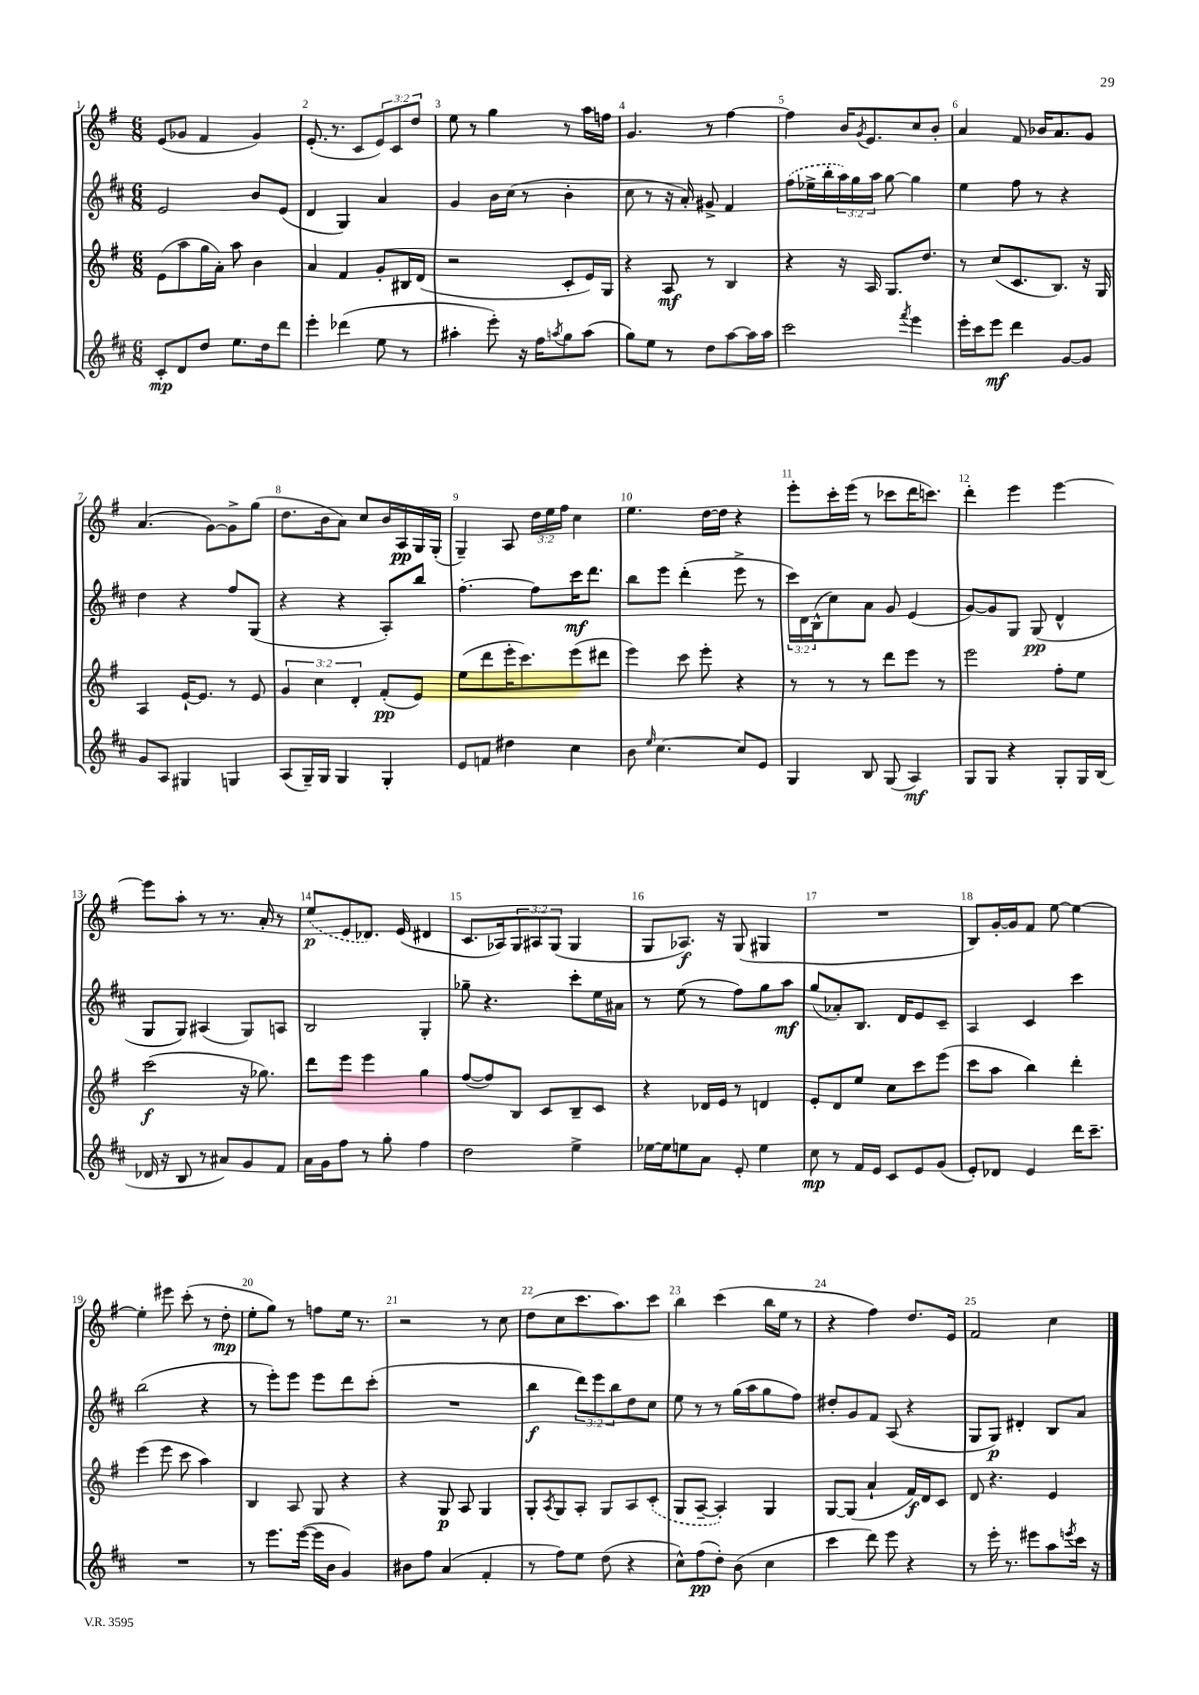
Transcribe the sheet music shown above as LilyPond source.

<<
\new StaffGroup <<
\new Staff = "s0" {
    \clef treble \key g \major \numericTimeSignature \time 6/8 \override Staff.TupletNumber.text = #tuplet-number::calc-fraction-text
    e'8( ges'8 fis'4 ges'4) |
    e'8.-.( r8. c'8 \tuplet 3/2 { e'8) c'8 d''8 } |
    e''8 r8 g''4 r8 a''16 f''16 |
    g'4. r8 fis''4~ |
    fis''4 b'16 \acciaccatura { g'8 } e'8. c''8 b'8-. |
    a'4 fis'8 bes'16 a'8. g'8 |
    a'4.( g'8~) g'8-> g''8( |
    d''8. b'16 a'8) c''8 b'16 a16\pp g16 g16-.( |
    g4--) a8 \tuplet 3/2 { d''16 e''16 fis''16 } c''4 |
    e''4. d''16~ d''16 r4 |
    e'''8-. c'''16-. e'''16( r8 ces'''8 d'''16 c'''8.) |
    d'''4-. e'''4 e'''4~ |
    e'''8 a''8-. r8 r8. a'16-. r8 |
    \once \slurDashed e''8\p( e'8 des'8.) e'16( dis'4 |
    c'8. aes16) \tuplet 3/2 { g8 ais8 g8( } g4 |
    g8 aes8.\f) r16 g8( gis4 |
    R2. |
    b8) g'16~-. g'16 fis'8 e''8~ e''4~ |
    e''4-. eis'''8 c'''8-.( r8 d''8-.\mp |
    e''8-. g''8) r8 f''8 e''16 r8. |
    r2 r8 c''8 |
    d''8( c''8 c'''8. a''8.) c'''8 |
    b''4 c'''4( b''16 e''16 r8 |
    r4 fis''4) d''8. e'16 |
    fis'2 c''4 \bar "|." |
}
\new Staff = "s1" {
    \clef treble \key d \major \numericTimeSignature \time 6/8 \override Staff.TupletNumber.text = #tuplet-number::calc-fraction-text
    e'2 b'8 e'8( |
    d'4 g4) a'4 |
    g'4 b'16 cis''16( r8 b'4-. |
    cis''8 r8 r16 a'16-.) gis'8-> fis'4 |
    \once \slurDashed fis''8( ees''16-> b''16-. \tuplet 3/2 { a''16) g''16 a''16 } g''8~ g''4 |
    e''4 fis''8 r8 r4 |
    d''4 r4 fis''8 g8( |
    r4 r4 a8-.) b''8 |
    fis''4.~-. fis''8 cis'''16\mf d'''8. |
    b''8 e'''8 d'''4-.( e'''8-> r8 |
    \tuplet 3/2 { cis'''16) d'16 b16-^( } cis''8) a'8 g'8 e'4( |
    g'8~) g'8 g8 g8\pp( d'4-^ |
    g8 g8) ais4( g8) a8 |
    b2 g4-. |
    ges''8-- r4. cis'''8-. e''16 ais'16 |
    r8 e''8( r8 fis''8) g''8 a''8\mf |
    g''8( aes'8-.) b8. d'16 e'8 cis'8-- |
    a4 cis'4 cis'''4 |
    b''2( r4 |
    r8 e'''8-.) e'''8 e'''8 d'''8 cis'''8-.( |
    R2. |
    b''4\f \tuplet 3/2 { d'''8) e'''8 b''8 } d''8 cis''8 |
    e''8 r8 r8 g''16( a''16 g''8 fis''8) |
    dis''8-. g'8 fis'8 a8( r4 |
    g8 g8\p) dis'4-. b8 a'8 \bar "|." |
}
\new Staff = "s2" {
    \clef treble \key g \major \numericTimeSignature \time 6/8 \override Staff.TupletNumber.text = #tuplet-number::calc-fraction-text
    e'8( a''8 g''16 a'16-.) a''8 b'4 |
    a'4 fis'4 g'8-. bis16 d'16( |
    r2 c'8-. e'16) g16 |
    r4 a8\mf r8 b4 |
    r4 r16 a16 g8. d''8. |
    r8 c''8( c'8. b8.) r16 g16 |
    a4 e'16~-! e'8. r8 e'8 |
    \tuplet 3/2 { g'4 c''4 d'4-. } fis'8-.\pp( e'8) |
    e''8( d'''8 e'''16-. c'''8.) e'''8( dis'''8 |
    e'''4) c'''8 e'''8-. r4 |
    r8 r8 r8 d'''8 e'''8 r8 |
    e'''2 fis''8-. e''8 |
    c'''2\f( r16 ges''8.) |
    d'''8 e'''8 e'''4 g''4 |
    fis''8~( fis''8) b8 c'8 b8-- c'8 |
    r4 des'16 e'16 r8 d'4 |
    e'8-. d'8 e''8 c''8 c'''8 e'''8( |
    c'''8 a''8 b''4) d'''4-. |
    e'''4( e'''8 c'''8 a''4) |
    b4 a8 g8 r4 |
    r4 g8\p a8 g4 |
    g8-. \acciaccatura { a8 } g8 a8-. g8 a8 \once \slurDashed c'8-.( |
    g8 a8~-- a4-.) g4 |
    g8~ g8( a'4-! fis'16\f) d'16 c'8 |
    d'8 r4. e'4 \bar "|." |
}
\new Staff = "s3" {
    \clef treble \key d \major \numericTimeSignature \time 6/8
    cis'8-.\mp d'8 d''8 e''8. d''16 d'''8 |
    e'''4-. des'''4( e''8 r8 |
    ais''4-. e'''8-.) r16 fis''16 \acciaccatura { a''8 } g''8 a''8( |
    g''8) e''8 r8 d''8 a''8~ a''16 a''16 |
    cis'''2 \acciaccatura { fis'''8 } e'''4 |
    e'''16-. cis'''16 e'''8\mf d'''4 g'8~ g'8 |
    g'8 a8 gis4 g4 |
    a8( g16--) g16 g4 g4-. |
    e'8 f'8 dis''4 cis''4 |
    b'8 \grace { e''16 } cis''4.~ cis''8 e'8 |
    g4 b8 g8( a4\mf) |
    g8 g8 r4 g8-. g16 b16( |
    des'16 r16 b8 r8 ais'8) g'8 fis'8 |
    a'16 g'16 fis''8 r8 g''8-. fis''4 |
    d''2 e''4-> |
    ees''16~ ees''16 e''8 a'8 e'8-. e''4 |
    cis''8\mp r8 fis'16 e'16 cis'8 e'8 g'8( |
    e'8-.) des'8 e'4 d'''16 cis'''8.-- |
    R2. |
    r8 e'''8. e'''16~( e'''16 b'16 g'4) |
    bis'8 fis''8 a'4( fis'4-. |
    r8 fis''8) e''8 d''8( r4 |
    cis''8-^) fis''8\pp( d''8-.) b'8( cis''4 |
    cis'''4 d'''8) e'''8 r4 |
    r8 e'''16-. r8. eis'''8 a''8 \acciaccatura { e'''8 } cis'''16 r16 \bar "|." |
}
>>
>>
\layout { \context { \Score \override BarNumber.break-visibility = ##(#f #t #t) barNumberVisibility = #all-bar-numbers-visible } }
